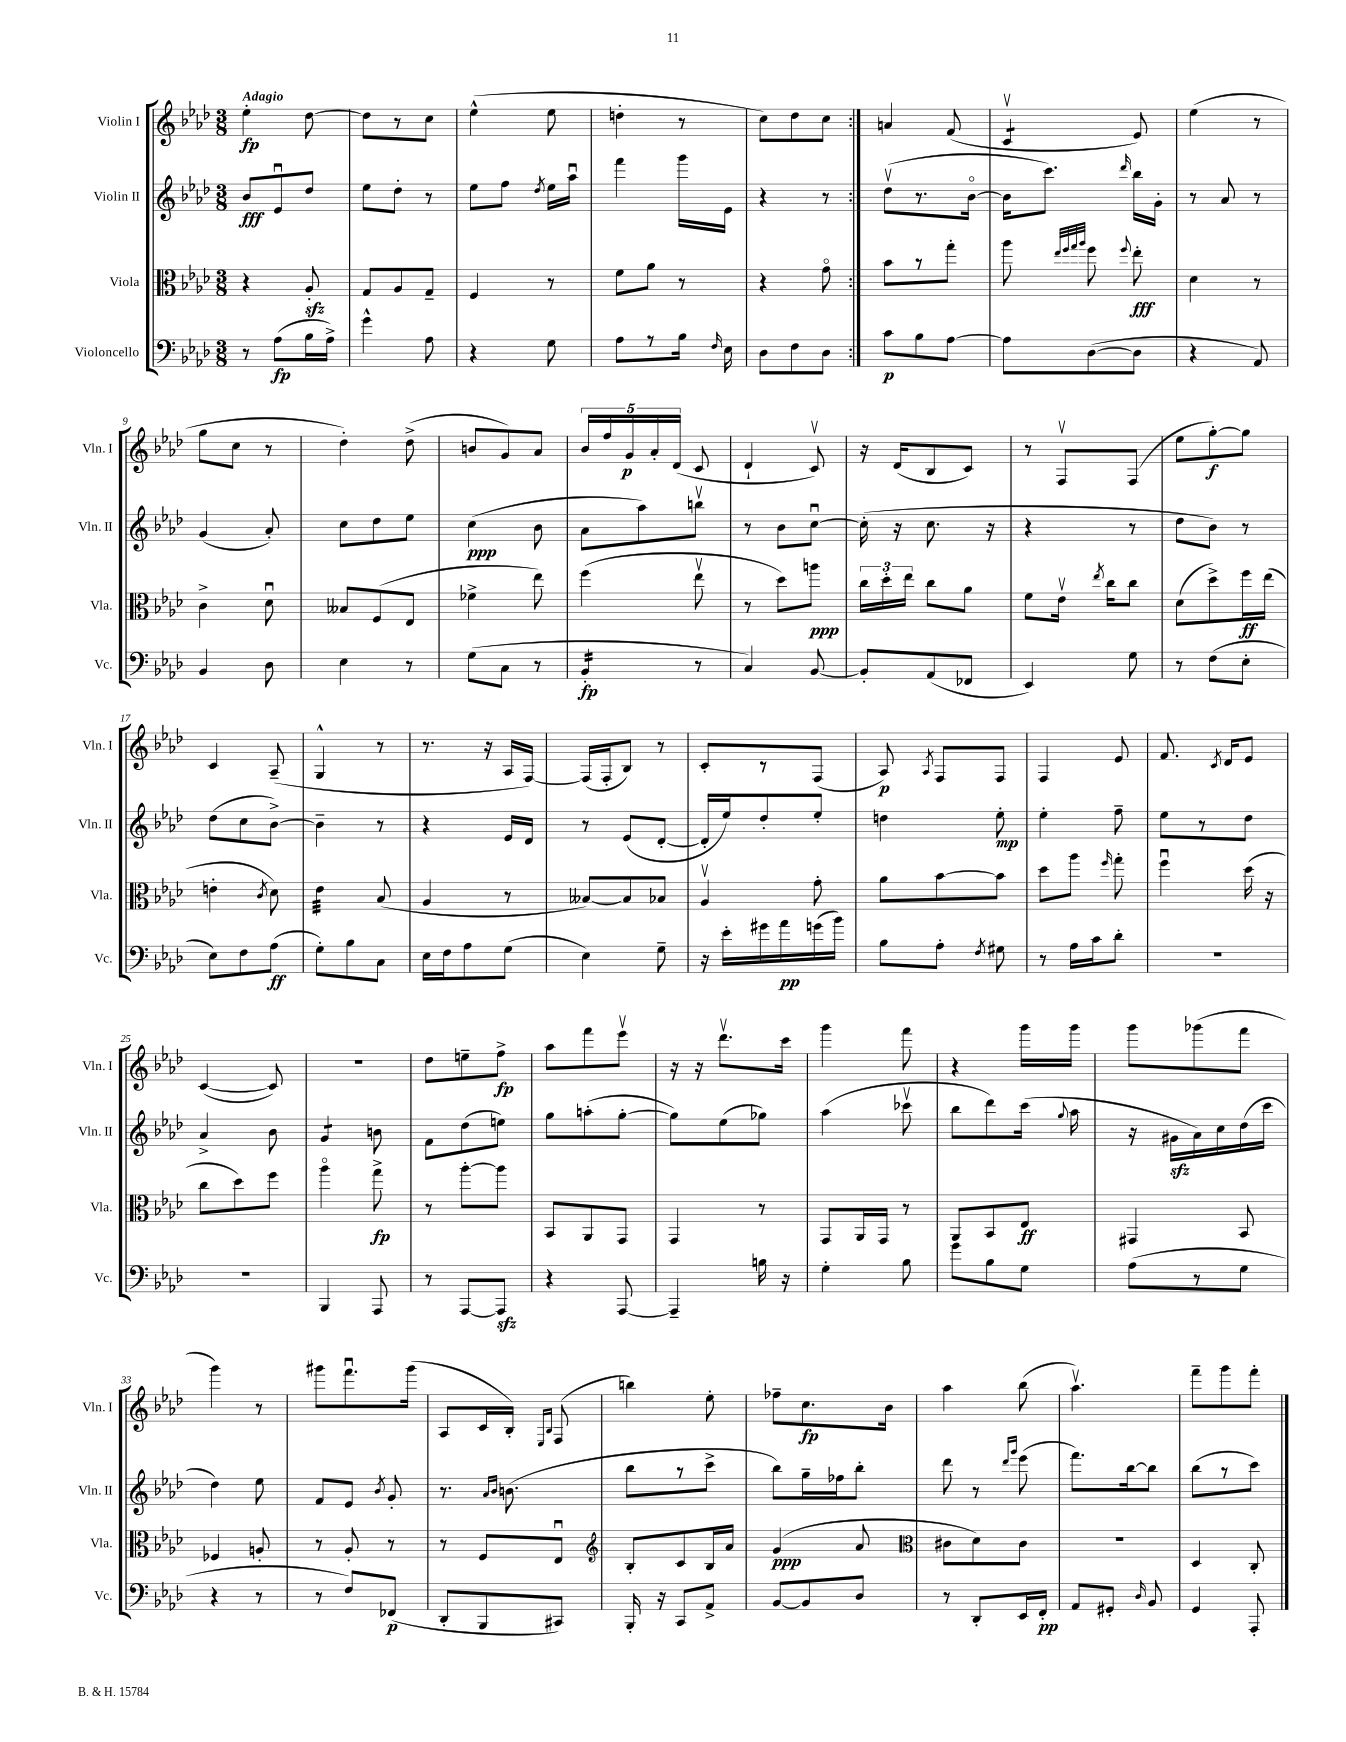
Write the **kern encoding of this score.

**kern	**kern	**kern	**kern
*staff4	*staff3	*staff2	*staff1
*clefF4	*clefC3	*clefG2	*clefG2
*k[b-e-a-d-]	*k[b-e-a-d-]	*k[b-e-a-d-]	*k[b-e-a-d-]
*M3/8	*M3/8	*M3/8	*M3/8
8r	4r	8b-/L	4ee-'\
(8A-\L	.	8e-u/	.
16B-\L	8A-'/	8dd-/J	[8dd-\
16A-^\JJ)	.	.	.
=	=	=	=
4g^^\	8G/L	8ee-\L	8dd-\]L
.	8A-/	8dd-'\J	8r
8A-\	8G~/J	8r	8cc\J
=	=	=	=
4r	4F/	8ee-\L	(4ee-^^\
.	.	8ff\J	.
.	.	8qdd-/	.
8G\	8r	16ee-\LL	8ee-\
.	.	16aa-u\JJ	.
=	=	=	=
8A-\L	8f\L	4fff\	4dd'\
8r	8a-\J	.	.
16B-\Jk	8r	16ggg\LL	8r
16qqF/	.	.	.
16E-\	.	16e-\JJ	.
=	=	=	=
8D-\L	4r	4r	8cc\L)
8F\	.	.	8dd-\
8D-\J	8go\	8r	8cc\J
=:|!	=:|!	=:|!	=:|!
8c\L	8b-\L	(8dd-v\L	4a/
8B-\	8r	8.r	.
[8A-\J	8gg'\J	.	(8f/
.	.	[16b-o\Jk	.
=	=	=	=
8A-\]L	8aa-\	16b-\]LK	4cv/
.	.	8.ccc\J)	.
.	32qqee-/LLL	.	.
.	32qqff/	.	.
.	32qqgg/	.	.
.	32qqaa-/JJJ	.	.
([8D-\	8ff\	.	.
.	8qqff/	16qqddd-/	.
8D-\]J	8ee-'\	16bb-\LL	8e-/)
.	.	16g'\JJ	.
=	=	=	=
4r	4d-\	8r	(4ee-\
.	.	8a-/	.
8AA-/)	8r	8r	8r
=	=	=	=
4BB-/	4c^\	(4g/	8gg\L
.	.	.	8cc\J
8D-\	8d-u\	8a-'/)	8r
=	=	=	=
4E-\	8B--/L	8cc\L	4dd-'\)
.	(8F/	8dd-\	.
8r	8E-/J	8ee-\J	(8dd-^\
=	=	=	=
(8G\L	4f-^\	(4cc\	8b/L
8C\J	.	.	8g/)
8r	8ee-\)	8b-\	8a-/J
=	=	=	=
4BB-'/	(4ff\	8a-\L	20b-/LL
.	.	.	20ff/
.	.	.	20g/
.	.	8aa-\)	.
.	.	.	20a-'/
.	.	.	(20d-/JJ
8r	8ee-v\	8bbv\J	8c/
=	=	=	=
4C/)	8r	8r	4d-`/
.	8dd-\L)	8b-\L	.
[8BB-/	8aa\J	[8ccu\J	8cv/)
=	=	=	=
8BB-'/]L	24cc\LL	(16cc'\]	16r
.	24dd-'\	.	.
.	.	16r	(16d-/LK
.	24ee-\JJ	.	.
(8AA-/	8cc\L	8.cc\	8B-/
8FF-/J	8a-\J	.	8c/J)
.	.	16r	.
=	=	=	=
4EE-/)	8f\L	4r	8r
.	16e-v\Jk	.	8Fv/L
.	8qee-/	.	.
.	16cc\LK	.	.
8G\	8cc\J	8r	(8F/J
=	=	=	=
8r	(8d-\L	8dd-\L	8ee-\L
(8F\L	8dd-^\)	8b-\J)	[8gg'\)
8E-'\J	16ff\L	8r	8gg\]J
.	(16ee-\JJ	.	.
=	=	=	=
8E-\L)	4e'\	(8dd-\L	4c/
8F\	.	8cc\	.
.	8qc/	.	.
(8A-\J	8d-\)	[8b-^\J)	(8A-~/
=	=	=	=
8G'\L)	4e-\	4b-~\]	4G^^/
8B-\	.	.	.
8C\J	(8B-/	8r	8r
=	=	=	=
16E-\LL	4A-/	4r	8.r
16F\J	.	.	.
8A-\	.	.	.
.	.	.	16r
(8G\J	8r	16e-/LL	16A-/LL
.	.	16d-/JJ	[16F/JJ)
=	=	=	=
4E-\)	[8B--/L)	8r	(16F/]LL
.	.	.	16F'/J
.	8B--/]	(8e-/L	8B-/J)
8G~\	8B-/J	[8d-'/J	8r
=	=	=	=
16r	4A-v/	16d-'/]LL	8c'/L
16e-'\LL	.	16ee-/J)	.
16g#\	.	8dd-'/	8r
16a-\	.	.	.
(16g\	8g'\	8ee-'/J	(8F/J
16b-\JJ)	.	.	.
=	=	=	=
8B-\L	8a-\L	4dd\	8A-/)
.	.	.	8qA-/
8A-'\J	[8b-\	.	8F/L
8qF/	.	.	.
8G#\	8b-\]J	8ee-'\	8F/J
=	=	=	=
8r	8dd-\L	4ee-'\	4F/
16A-\LL	8aa-\J	.	.
16c\J	.	.	.
.	16qqff/	.	.
8d-'\J	8gg'\	8ff~\	8e-/
=	=	=	=
4.r	4ffu\	8ee-\L	8.f/
.	.	8r	.
.	.	.	8qc/
.	.	.	16d-/LK
.	(16dd-\	8dd-\J	8e-/J
.	16r	.	.
=	=	=	=
4.r	8cc\L	4a-^/	([4c/
.	8dd-\)	.	.
.	8ff\J	8b-\	8c/])
=	=	=	=
4BBB-/	4aa-o\	4g/	4.r
8AAA-/	8gg^\	8b\	.
=	=	=	=
8r	8r	8f\L	8dd-\L
[8AAA-/L	[8aa-'\L	(8dd-\	8ee~\
8AAA-/]J	8aa-\]J	8ee\J)	8ff^\J
=	=	=	=
4r	8BB-/L	8gg\L	8aa-\L
.	8AA-/	(8aa'\	8fff\
[8AAA-/	8GG/J	[8gg'\J	8eee-v\J
=	=	=	=
4AAA-~/]	4GG/	8gg\]L)	16r
.	.	.	16r
.	.	(8ee-\	8.ddd-v\L
16B\	8r	8gg-\J)	.
16r	.	.	16ccc\Jk
=	=	=	=
4G'\	8GG/L	(4aa-\	4ggg\
.	16AA-/L	.	.
.	16GG/JJ	.	.
8B-\	8r	8ccc-v\	8fff\
=	=	=	=
8g\L	8AA-/L	8bb-\L	4r
8B-\	8BB-/	8ddd-\)	.
8G\J	8E-/J	(16ccc\Jk	16ggg\LL
.	.	8qqgg/	.
.	.	16aa-\	16ggg\JJ
=	=	=	=
(8A-\L	4GG#/	16r	8ggg\L
.	.	16g#\LL	.
8r	.	16a-\)	(8ggg-\
.	.	16cc\	.
8G\J	8BB-/	(16dd-\	8fff\J
.	.	16ccc\JJ	.
=	=	=	=
4r	4F-/	4dd-\)	4ggg\)
8r	8A'/	8ee-\	8r
=	=	=	=
8r	8r	8f/L	8ggg#\L
8F/L)	8A-'/	8e-/J	8.fffu\
.	.	8qb-/	.
(8FF-/J	8r	8g'/	.
.	.	.	(16ggg#\Jk
=	=	=	=
8DD-'/L	8r	8.r	8A-/L
8BBB-/	8F/L	.	16c/L
.	.	16qqa-/LL	.
.	.	16qqb-/JJ	.
.	.	(8.b\	16B-'/JJ)
.	.	.	16qqE-/LL
.	.	.	16qqB-/JJ
8CC#/J)	8E-u/J	.	(8F/
=	=	=	=
*	*clefG2	*	*
16BBB-'/	8B-'/L	8bb-\L	4bb\)
16r	.	.	.
8CC/L	8c/	8r	.
8AA-^/J	16B-/L	8ccc^\J	8ee-'\
.	16a-/JJ	.	.
=	=	=	=
[8BB-/L	(4g/	8bb-\L)	8ff-~\L
8BB-/]	.	16gg~\L	8.cc\
.	.	16ff-\J	.
8D-/J	8a-/	8bb-'\J	.
.	.	.	16b-\Jk
=	=	=	=
*	*clefC3	*	*
8r	8c#\L	8ddd-\	4aa-\
8DD-'/L	8d-\)	8r	.
.	.	16qqddd-/LL	.
.	.	16qqggg/JJ	.
16EE-/L	8c#\J	(8eee-\	(8bb-\
16FF'/JJ	.	.	.
=	=	=	=
8AA-/L	4.r	8.fff\L)	4.aa-v\)
8GG#'/J	.	.	.
.	.	[16bb-\k	.
16qqD-/	.	.	.
8BB-/	.	8bb-\]J	.
=	=	=	=
4GG/	4D-/	(8bb-\L	8fff~\L
.	.	8r	8ggg\
8AAA-'/	8C'/	8ccc\J)	8fff'\J
==	==	==	==
*-	*-	*-	*-
